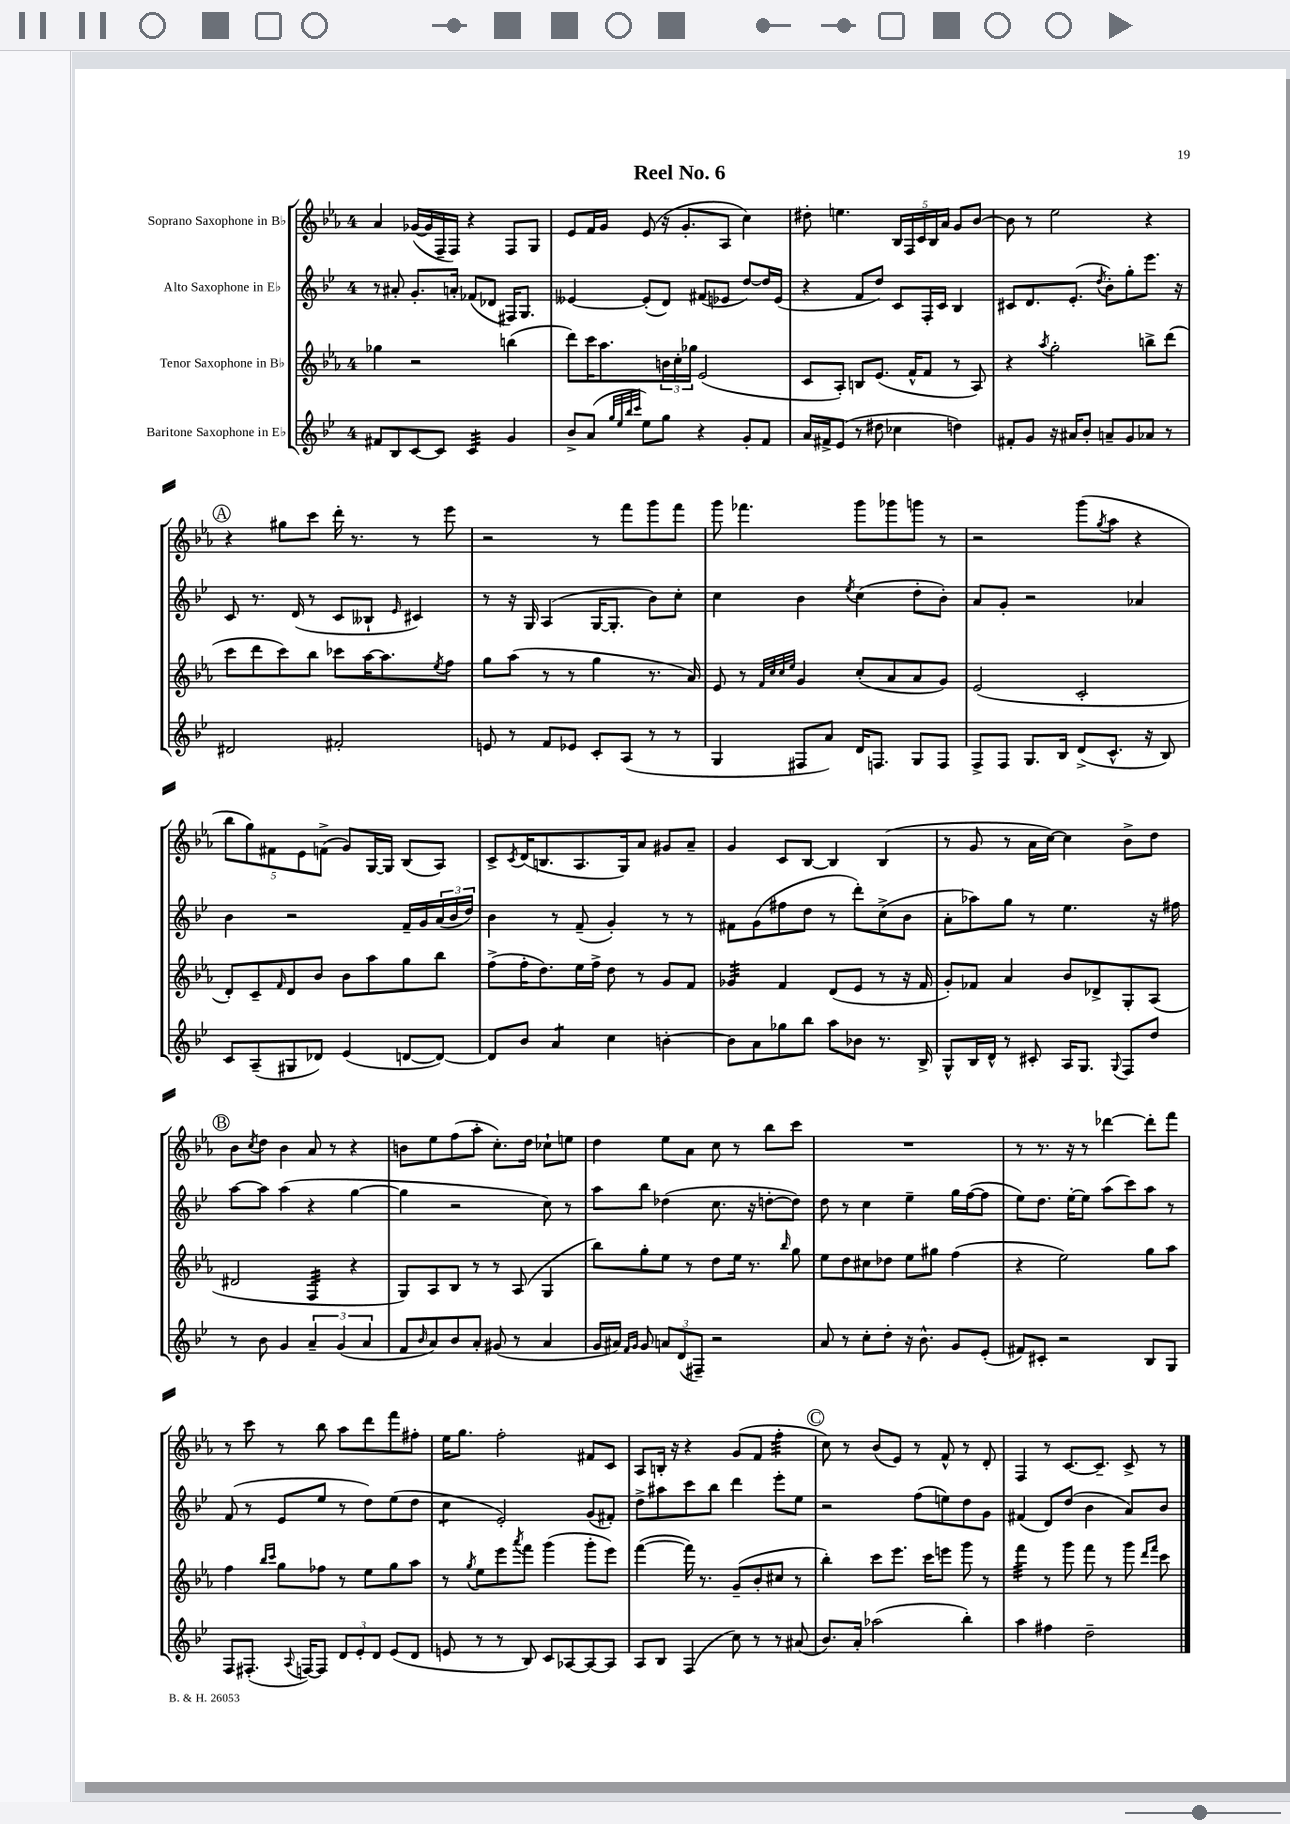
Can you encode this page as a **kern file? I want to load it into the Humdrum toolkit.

**kern	**kern	**kern	**kern
*staff4	*staff3	*staff2	*staff1
*clefG2	*clefG2	*clefG2	*clefG2
*k[b-e-]	*k[b-e-a-]	*k[b-e-]	*k[b-e-a-]
*M4/4	*M4/4	*M4/4	*M4/4
8f#	4gg-	8r	4a-
8B-	.	8a#'	.
[8c	2r	8.g'	([16g-
.	.	.	16g-]
8c]	.	.	16F~
.	.	16a'	16F)
4c	.	(8f-	4r
.	.	8d-	.
4g	(4bb	16F#)	8F
.	.	8.G	.
.	.	.	8G
=	=	=	=
8b-^	8ddd)	[4e--	8e-
(8a	16ccc	.	16f
.	8.aa-	.	16g
32qqgg	.	.	.
32qqee-	.	.	.
32qqbb-	.	.	.
32qqccc	.	.	.
8ee-)	.	(8e--']	(8e-
8gg	24b	8d)	16r
.	24cc'	.	.
.	.	.	8.g'
.	24gg-	.	.
4r	(2e-	(8f#	.
.	.	8e-	8A-
8g'	.	[8dd)	4cc)
8f	.	16dd]	.
.	.	(16e-	.
=	=	=	=
16a	8c	4r	8dd#'
16f#^	.	.	.
(8e-	8A-')	.	4.ee
8r	8B	8f	.
8dd#	(8.e-	8dd)	.
4cc-	.	8c	20B-
.	.	.	20F
.	16f^^	.	.
.	.	.	20c
.	8f	16F'	.
.	.	.	20B-
.	.	16c	.
.	.	.	20a-
4dd)	8r	4B-	8g
.	8A-)	.	[8b-
=	=	=	=
8f#'	4r	8c#	8b-]
8g	.	8.d	8r
.	8qaa-	.	.
16r	2gg'	.	2ee-
16a#	.	(8.e-'	.
8b-'	.	.	.
.	.	8qdd	.
8a~	.	8b-')	.
8g	.	8gg'	.
8a-	8bb^	8.eee-	4r
8r	(8ddd	.	.
.	.	16r	.
=	=	=	=
2d#	8ccc	8c	4r
.	8ddd	8.r	.
.	8ccc)	.	8gg#
.	.	(16d	.
.	8bb-	8r	8ccc
2f#'	8ccc-	8c	16ddd'
.	.	.	8.r
.	[16aa-	8B--`	.
.	8.aa-]	.	.
.	.	16qqe-	.
.	.	4c#)	8r
.	8qee-	.	.
.	8ff	.	8eee-
=	=	=	=
8e	8gg	8r	2r
8r	(8aa-	16r	.
.	.	16G	.
8f	8r	(4A	.
8e-	8r	.	.
8c'	4gg	[16G	8r
.	.	8.G']	.
(8A	.	.	8fff
8r	8.r	8b-)	8ggg
8r	.	8cc'	8fff
.	16a-)	.	.
=	=	=	=
4G	8e-	4cc	8ggg
.	8r	.	4.fff-
.	32qqf	.	.
.	32qqcc	.	.
.	32qqcc	.	.
.	32qqee-	.	.
8F#	4g	4b-	.
8a)	.	.	.
.	.	8qee-	.
16d	(8cc'	(4cc	8ggg
8.F	.	.	.
.	8a-	.	8ggg-
8G	8a-	8dd'	8ggg
8F	8g)	8b-')	8r
=	=	=	=
8F^	(2e-	8a	2r
8F	.	8g'	.
8.G	.	2r	.
16B-	.	.	.
(8d^	2c'	.	(8ggg
.	.	.	8qgg
8.c^^	.	.	8aa-
.	.	4a-	4r
16r	.	.	.
8B-)	.	.	.
=	=	=	=
8c	8d')	4b-	10bb-
.	.	.	10gg)
(8A~	8c~	.	.
.	.	.	10f#
.	16qqf	.	.
8G#	8d	2r	.
.	.	.	10e-
8d-)	8b-	.	.
.	.	.	(10f^
(4e-	8b-	.	8g)
.	8aa-	.	[16G
.	.	.	16G]
[8d	8gg	16f~	(8B-
.	.	16g	.
8d_)	8bb-	(24a	8A-)
.	.	24b-	.
.	.	24dd)	.
=	=	=	=
8d]	(8ff^	4b-	8c^
.	.	.	8qc
8b-	16ff'	.	(16d
.	8.dd)	.	8.B
4a	.	8r	.
.	16ee-	(8f~	8.A-
.	16ff^	.	.
4cc	8dd	4g')	.
.	.	.	16G)
.	8r	.	8a-
[4b'	8g	8r	8g#
.	8f	8r	8a-~
=	=	=	=
8b]	4g-	8f#	4g
8a	.	(8g	.
8gg-	4f	8ff#	8c
8bb-	.	8dd	[8B-
8aa	(8d	8r	4B-]
8b-	8e-	8ddd')	.
8.r	8r	(8cc^	(4B-
.	16r	8b-	.
16B-^	16f	.	.
=	=	=	=
8G^^	8g')	8a'	8r
16B-	8f-	8aa-)	8g
16d^^	.	.	.
8r	4a-	8gg	8r
8c#'	.	8r	16a-
.	.	.	[16cc)
16A	8b-	4.ee-	4cc]
8.G	.	.	.
.	8d-^	.	.
8qqG	.	.	.
8F	8G'	.	8b-^
8dd	(8A-	16r	8dd
.	.	16ff#	.
=	=	=	=
8r	2d#	[8aa	8b-
.	.	.	8qcc
8b-	.	8aa]	8dd
4g	.	(4aa	4b-
6a~	4F	4r	8a-
.	.	.	8r
(6g	.	.	.
.	4r	[4gg	4r
6a	.	.	.
=	=	=	=
8f	8G)	4gg]	8b
16qqb-	.	.	.
8a)	8A-	.	8ee-
8b-	8B-	2r	(8ff
8a'	8r	.	8aa-'
(8g#	8r	.	8.cc')
8r	(8A-	.	.
.	.	.	16dd
4a	4G	8cc)	8cc-`
.	.	8r	8ee
=	=	=	=
16g	8bb-)	8aa	4dd
16a#)	.	.	.
16qqf	.	.	.
16qqg	.	.	.
8g	8gg'	8bb-	.
12a	8ee-	(4dd-	8ee-
(12d	.	.	.
.	8r	.	8a-
12F#~)	.	.	.
2r	8dd	8.cc	8cc
.	16ee-	.	8r
.	8.r	16r	.
.	.	[8dd'	8bb-
.	16qqbb-	.	.
.	8gg	8dd])	8ccc
=	=	=	=
8a	8ee-	8dd	1r
8r	8dd	8r	.
8cc'	8cc#	4cc	.
8dd'	8dd-	.	.
16r	8ee-	4ee-~	.
8.b-^^	.	.	.
.	8gg#	.	.
8g	(4ff	16gg	.
.	.	([16ff	.
(8e-'	.	8ff]	.
=	=	=	=
8f#)	4r	8ee-)	8r
8c#'	.	8.dd	8.r
2r	2ee-)	.	.
.	.	[16ee-'	16r
.	.	8ee-]	8r
.	.	(8aa	[4ddd-
.	.	8ccc)	.
8B-	8gg	8aa	8ddd-']
8G	8aa-	8r	8fff
=	=	=	=
8F	4ff	(8f	8r
(8.F#'	.	8r	8ccc
.	16qqbb-	.	.
.	16qqccc	.	.
.	8gg	8e-	8r
8qqA	.	.	.
[16F)	.	.	.
8F]	8ff-	8ee-	8bb-
12d	8r	8r	8aa-
12e-'	.	.	.
.	8ee-	8dd)	8ddd
12d	.	.	.
(8e-	8gg	(8ee-	8fff
8d	8aa-	8dd	8ff#'
=	=	=	=
8e	8r	4cc	16ee-
.	.	.	8.gg
.	8qgg	.	.
8r	8ee-	.	.
8r	8eee-	2e-')	2ff'
.	8qaaa-	.	.
8B-)	8fff	.	.
8c	(4ggg	.	.
[8A-	.	.	.
8A-_	8ggg'	(8g	8f#
8A-]	8eee-)	8f#')	8c
=	=	=	=
8A	([4fff	8dd^	8A-
8B-	.	8aa#	16B'
.	.	.	16r
(4F	16fff])	8ccc	4r
.	8.r	.	.
.	.	8bb-	.
8cc)	(8g~	4ddd	(8g
8r	8b-'	.	8f
8r	8cc#	8eee-'	4ff'
(8a#	8r	8ee-	.
=	=	=	=
8.b-)	4bb-')	2r	8cc)
.	.	.	8r
16a'	.	.	.
(2aa-	8ccc	.	(8b-
.	8.eee-	.	8e-)
.	.	(8ff	8r
.	16ccc	.	.
.	8eee	8ee)	8f^^
4bb-')	8ggg	8dd	8r
.	8r	8g	8d'
=	=	=	=
4aa	4fff	(4f#	4F
4ff#	8r	8d)	8r
.	8ggg	(8dd	[8.c
2dd~	8fff	4b-	.
.	.	.	8.c~]
.	8r	.	.
.	8ggg	8a)	8c^
.	16qqddd	.	.
.	16qqfff	.	.
.	8ccc	8b-	8r
==	==	==	==
*-	*-	*-	*-
